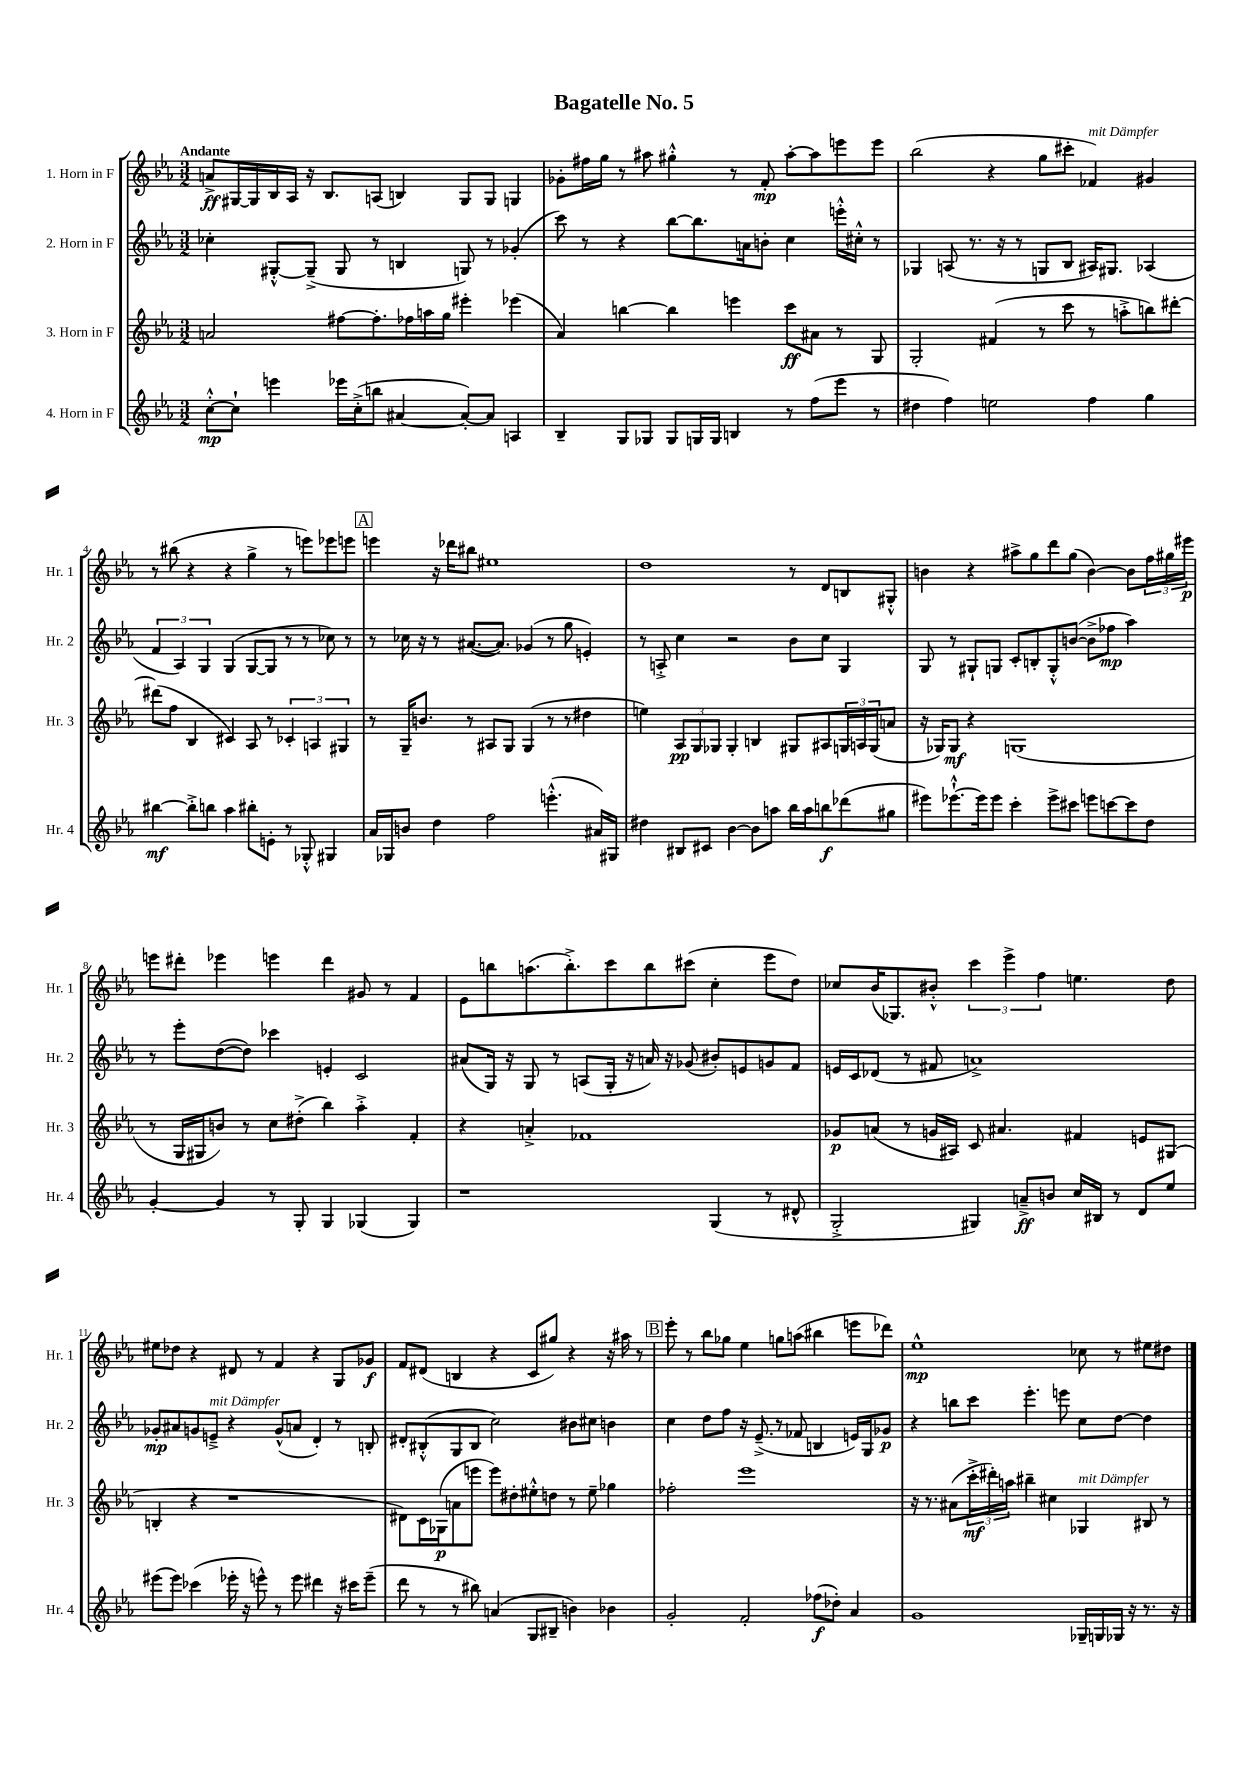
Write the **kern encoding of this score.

**kern	**kern	**kern	**kern
*staff4	*staff3	*staff2	*staff1
*clefG2	*clefG2	*clefG2	*clefG2
*k[b-e-a-]	*k[b-e-a-]	*k[b-e-a-]	*k[b-e-a-]
*M3/2	*M3/2	*M3/2	*M3/2
[8cc'^^	2a	4cc-'	8a^
8cc`]	.	.	[16G#
.	.	.	16G#]
4eee	.	[8G#'^^	16B-
.	.	.	16A-
.	.	(8G#~^]	16r
.	.	.	8.B-
16eee-	[8ff#	8G#	.
(16cc'^	.	.	.
8bb	8.ff#']	8r	(8A
[4a#	.	4B	4B)
.	16ff-	.	.
.	16aa	.	.
.	16gg	.	.
8a#'_)	4eee#'	8G)	8G#
8a#]	.	8r	8G#
4A	(4eee-	(4g-'	4G
=	=	=	=
4B-~	4a-)	8ccc)	8g-'
.	.	8r	16ff#
.	.	.	16gg
8G	[4bb	4r	8r
8G-	.	.	8aa#
8G-	4bb]	[8bb-	4gg#'^^
16G	.	8.bb-]	.
16G	.	.	.
4B	4eee	.	8r
.	.	16a	.
.	.	8b'	8f'
8r	8ccc	4cc	[8aa#'
(8ff	8a#	.	8aa#]
8eee-	8r	16eee'^^	8eee
.	.	16cc#'^^	.
8r	8G	8r	8eee
=	=	=	=
4dd#	2G'	4G-	(2bb-
4ff)	.	(8A	.
.	.	8.r	.
2ee	(4f#	.	4r
.	.	16r	.
.	.	8r	.
.	8r	8G	8gg
.	8ccc	8B-	8ccc#'
4ff	8r	16A#)	4f-)
.	.	8.G#	.
.	8aa'^	.	.
4gg	8bb)	(4A-	4g#
.	[8ddd#'	.	.
=	=	=	=
[4bb#	(8ddd#]	6f	8r
.	8ff	.	(8bb#
.	.	6A-)	.
8bb#'^]	4B-	.	4r
.	.	6G	.
8bb	.	.	.
4aa-	4c#)	(4G	4r
8bb#'	8A-	[8G	4gg^
8e'	8r	8G]	.
8r	6c-'	8r	8r
8G-'^^	.	8r	8eee)
.	6A	.	.
4G#	.	8cc-)	8eee-
.	6G#	.	.
.	.	8r	8eee
=	=	=	=
16a-	8r	8r	4eee
16G-	.	.	.
8b	16G~	16cc-	.
.	8.b	16r	.
4dd	.	8r	16r
.	.	.	16ddd-
.	8r	([8.a#	8bb#
2ff	8A#	.	1ee#
.	.	8.a#])	.
.	8G	.	.
.	(4G	(4g-	.
(4.eee'^^	8r	8r	.
.	8r	8gg	.
.	4dd#	4e')	.
16a#)	.	.	.
16G#	.	.	.
=	=	=	=
4dd#	4ee)	8r	1dd
.	.	8A'^	.
8B#	12A-	4cc	.
.	12G	.	.
8c#	.	.	.
.	12G-	.	.
[4b-	4G-'	2r	.
8b-]	4B	.	.
8aa	.	.	.
16bb-	8G#	8b-	8r
16aa	.	.	.
8bb	8A#	8cc	8d
(8ddd-	24G	4G	8B
.	24A	.	.
.	(24G	.	.
8gg#	8a	.	8G#'^^
=	=	=	=
8eee#)	16r	8G	4b
.	16G-)	.	.
[8.eee-`^^	8G-	8r	.
.	4r	8G#`	4r
16eee-]	.	.	.
8eee-	.	8G	.
4ccc'	(1G	8c'	8aa#^
.	.	8B'	8gg
8eee-^	.	8G'^^	8ddd
8ccc#	.	([8b	(8gg
8eee	.	8b^]	[4b)
[8ccc	.	8ff-	.
8ccc]	.	4aa-)	8b]
8dd	.	.	24ff
.	.	.	24gg#
.	.	.	24eee#
=	=	=	=
[4g'	8r	8r	8eee
.	16G	8eee-'	8ddd#'
.	16G#	.	.
4g]	8b)	([8dd	4eee-
.	8r	8dd])	.
8r	8cc	4ccc-	4eee
8G'	(8dd#'^	.	.
4G	4bb-)	4e'	4ddd#
(4G-	4aa-'^	2c	8g#
.	.	.	8r
4G-)	4f'	.	4f
=	=	=	=
1r	4r	(8a#	8e-
.	.	16G)	8bb
.	.	16r	.
.	4a'^	8G	(8.aa
.	.	8r	.
.	.	.	8.bb'^)
.	1f-	(8A	.
.	.	16G'	8ccc
.	.	16r	.
.	.	16a)	8bb
.	.	16r	.
.	.	(8g-	(8ccc#
(4G	.	8b#')	4cc'
.	.	8e	.
8r	.	8g	8eee-
8d#^^	.	8f	8dd)
=	=	=	=
2G'^	8g-	16e	8cc-
.	.	16c	.
.	(8a	(8d-	(16b-
.	.	.	8.G-)
.	8r	8r	.
.	16g	8f#	8b#'^^
.	16A#)	.	.
4G#)	8c	1a^)	6ccc
.	4.a#	.	.
.	.	.	6eee-^
8a~^	.	.	.
.	.	.	6ff
8b	.	.	.
16cc	4f#	.	4.ee
16B#	.	.	.
8r	.	.	.
8d	8e	.	.
8ee-	(8G#	.	8dd
=	=	=	=
(8eee#	4B'	8g-'	8ee#
8eee#)	.	8a#	8dd-
(4ccc-	4r	8g	4r
.	.	8e~^	.
16eee-'	1r	4r	8d#
16r	.	.	.
8eee^^)	.	.	8r
8r	.	(8g^^	4f
8eee	.	8a	.
4ddd#	.	4d')	4r
16r	.	8r	8G
16ccc#	.	.	.
(8eee~	.	8B'	8g-
=	=	=	=
8ddd	8d#)	8d#'	8f
8r	16c	(8B#'^^	(8d#
.	(16G-	.	.
8r	8a	8G	4B
8bb#)	8eee	8B#	.
(4a	8eee)	2cc)	4r
.	8dd#'	.	.
8G	8ee#'^^	.	8c
8B#~	8dd	.	8gg#)
4b)	8r	8b#	4r
.	8ee#~	8cc#	.
4b-	4gg-	4b	16r
.	.	.	16aa#
.	.	.	8r
=	=	=	=
2g'	2ff-'	4cc	8eee-'
.	.	.	8r
.	.	8dd	8bb-
.	.	8ff	8gg-
2f'	1eee-	16r	4ee-
.	.	(8.e-~^	.
.	.	8r	8gg
.	.	8f-	(8aa
(8ff-	.	4B	4bb#
8dd-')	.	.	.
4a-	.	16e)	8eee
.	.	16G	.
.	.	8g-	8ddd-)
=	=	=	=
1g	16r	4r	1ee-^^
.	8.r	.	.
.	(8a#	8bb	.
.	24ccc'^	8ccc	.
.	24ddd#')	.	.
.	24aa	.	.
.	4bb#~	4.eee-'	.
.	4cc#	.	.
.	.	8eee	.
16G-~	4G-	8cc	8cc-
16G	.	.	.
16G-	.	[8dd	8r
16r	.	.	.
8.r	8B#	4dd]	8ee#
.	8r	.	8dd#
16r	.	.	.
==	==	==	==
*-	*-	*-	*-
